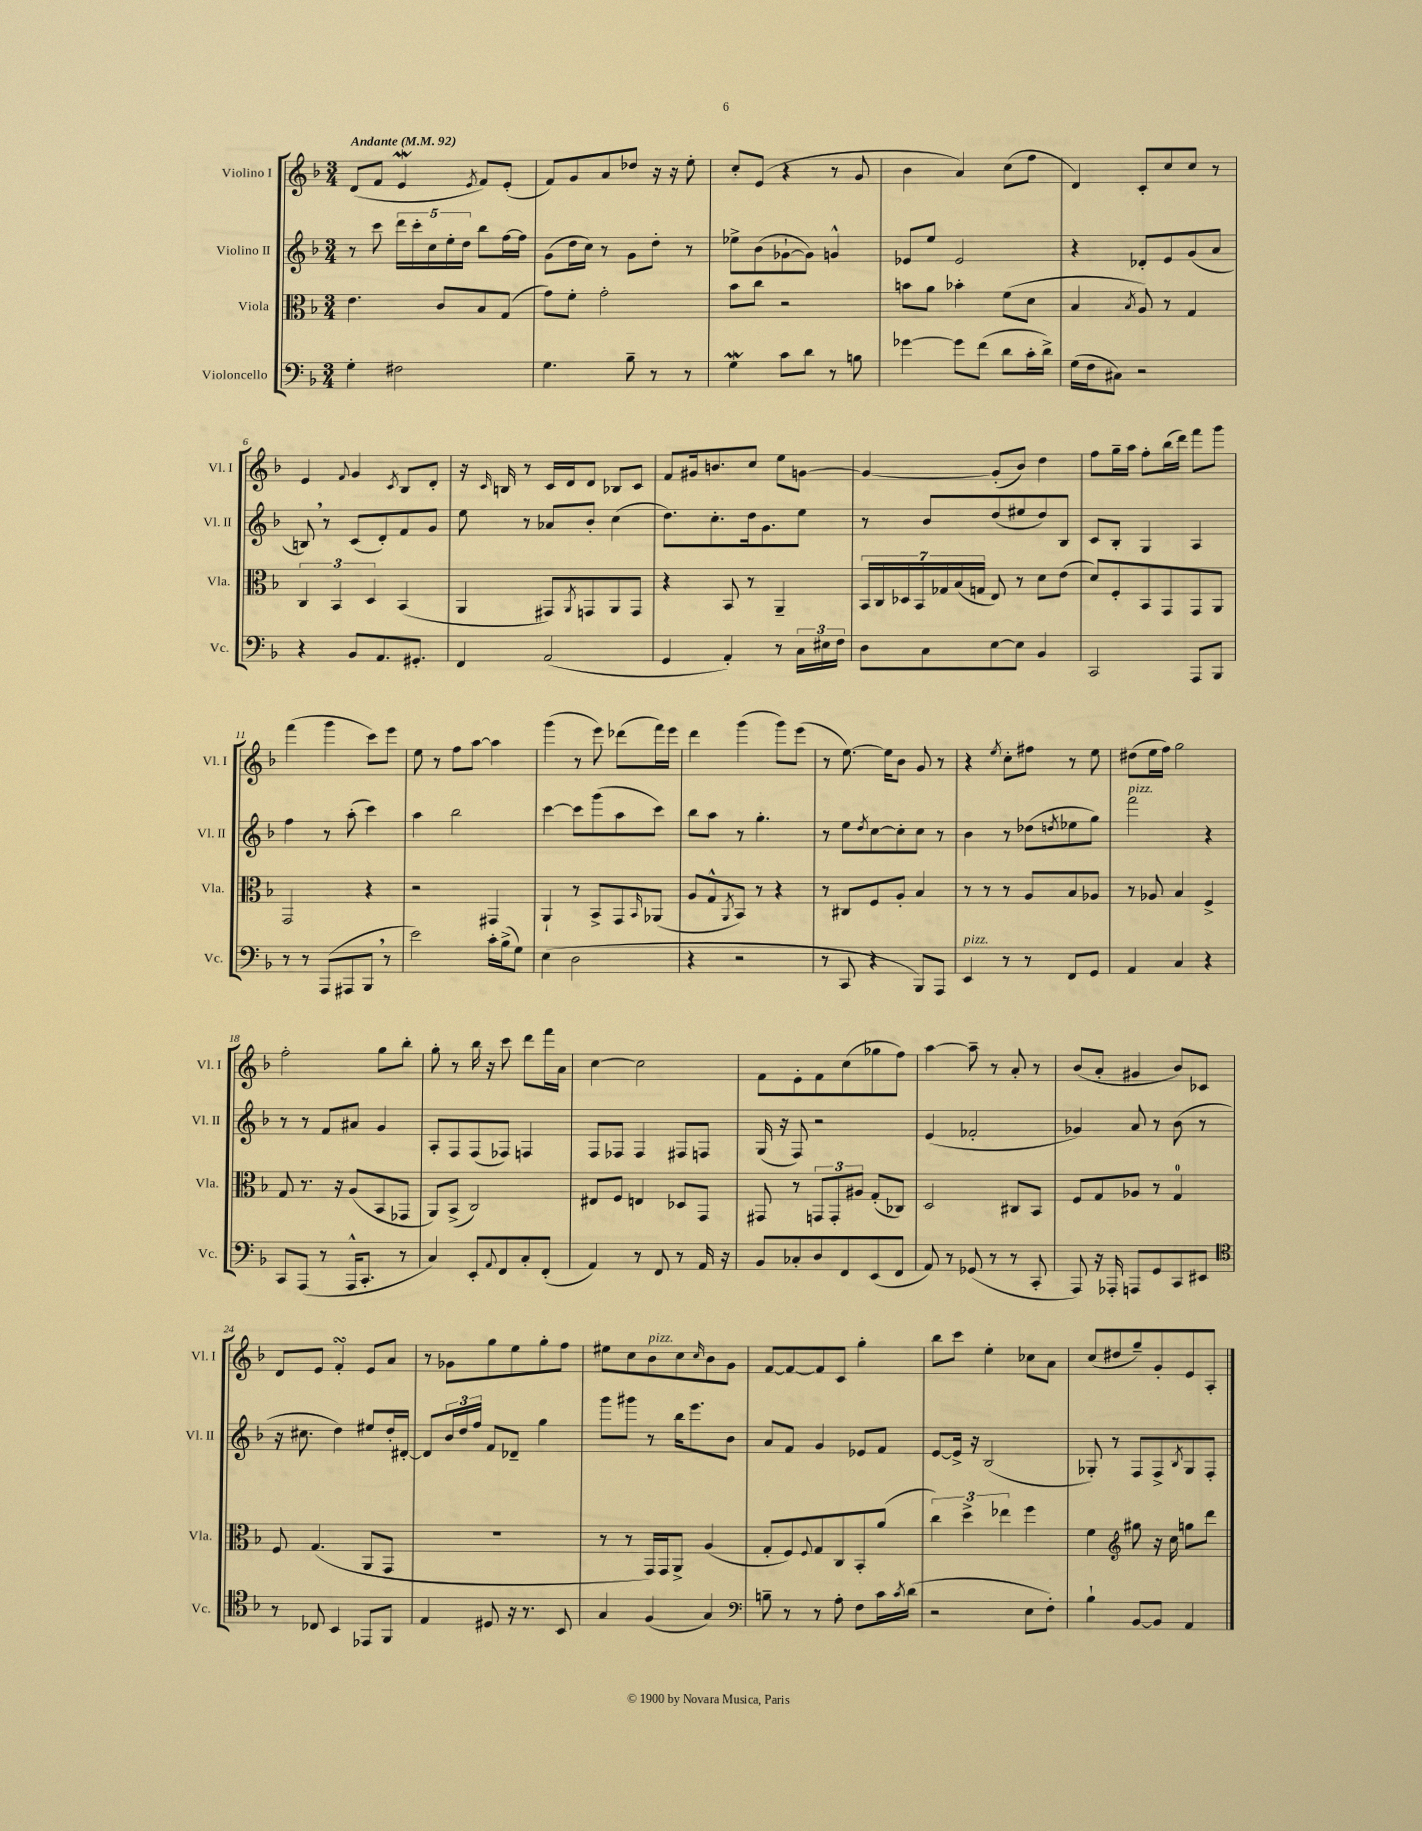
<<
\new StaffGroup <<
\new Staff = "s0" \with { instrumentName = "Violino I" shortInstrumentName = "Vl. I" } {
    \clef treble \key f \major \numericTimeSignature \time 3/4 \tempo "Andante" 4 = 92
    d'8( f'8 e'4\mordent \acciaccatura { e'8 } f'8) e'8-.( |
    f'8) g'8 a'8 des''8 r16 r16 e''8-. |
    c''8-. e'8( r4 r8 g'8 |
    bes'4 a'4) c''8( f''8 |
    d'4) c'8-. c''8 c''8 r8 |
    e'4 \appoggiatura { f'8 } g'4 \acciaccatura { c'8 } bes8 d'8-. |
    r16 \grace { c'16 } b16 r8 c'16 d'16 d'8 bes8 c'8 |
    f'8 gis'16 b'8. c''8 e''8 g'8~ |
    g'4~ g'8-.( bes'8) d''4 |
    f''8 g''16-- a''16 f''8-. bes''16( d'''16) f'''8 g'''8 |
    f'''4( g'''4 c'''8) e'''8 |
    e''8 r8 f''8 a''8~ a''4 |
    g'''4( r8 e'''8) des'''8( f'''16) e'''16 |
    d'''4 g'''4( g'''8) e'''8( |
    r8 e''8.~) e''16 bes'8 g'8 r8 |
    r4 \acciaccatura { e''8 } c''8-. fis''8 r8 e''8 |
    dis''8( e''16 f''16) g''2 |
    f''2-. g''8 bes''8-. |
    g''8-. r8 bes''16 r16 c'''8 d'''8 f'''16 a'16 |
    c''4~ c''2 |
    f'8 e'8-. f'8 c''8( ges''8 f''8) |
    a''4~ a''8-- r8 a'8-. r8 |
    bes'8( a'8-. gis'4 bes'8) ces'8 |
    d'8 e'8 f'4-.\turn e'8 a'8 |
    r8 ges'8 g''8 e''8 g''8-. f''8 |
    eis''8 c''8 bes'8^\markup { \italic "pizz." } c''8 \grace { c''16 } bes'8 g'8 |
    f'8~ f'8~ f'8 c'8 g''4-. |
    bes''8 c'''8 e''4-. ces''8 a'8 |
    c''8( dis''8 g''8--) g'8-. e'8 a8-. \bar "|." |
}
\new Staff = "s1" \with { instrumentName = "Violino II" shortInstrumentName = "Vl. II" } {
    \clef treble \key f \major \numericTimeSignature \time 3/4
    r8 c'''8 \tuplet 5/4 { d'''16 c'''16-. c''16 e''16-. d''16 } bes''8 f''16~ f''16 |
    g'8( d''16 c''16) r8 g'8 d''8-. r8 |
    ees''8-> bes'8( ges'8~-! ges'8) g'4-^ |
    ees'8 e''8 ees'2 |
    r4 des'8-. e'8 g'8( a'8 |
    b8) \breathe r8 c'8( d'8-.) f'8 g'8 |
    e''8 r8 aes'8 bes'8-. c''4( |
    d''8.) c''8.-. d''16 g'8. e''8 |
    r8 bes'8 d''8( eis''8 d''8) bes8 |
    c'8 bes8-. g4 a4 |
    f''4 r8 a''8-.( c'''4) |
    a''4 bes''2 |
    c'''4~ c'''8 g'''8( a''8 c'''8) |
    bes''8 a''8 r8 g''4.-. |
    r8 e''8 \acciaccatura { d''8 } c''8~ c''8-. c''8 r8 |
    bes'4 r8 des''8( \acciaccatura { d''8 } ees''8 g''8) |
    f'''2^\markup { \italic "pizz." } r4 |
    r8 r8 f'8 ais'8 g'4 |
    a8-. f8 f8( fes8) f4 |
    f8 fes8 fes4 fis8 f8 |
    g16( r16 f8) r2 |
    e'4( fes'2-. |
    ges'4) a'8 r8 bes'8( r8 |
    r16 cis''8. d''4) eis''8 d''16-. dis'16~-. |
    dis'8 \tuplet 3/2 { bes'16 d''16 f''16 } f'8 des'8-- g''4 |
    g'''8 gis'''8 r8 bes''16 e'''8. bes'8 |
    a'8 f'8 g'4 ees'8 f'8 |
    e'8~ e'16-> r16 bes2( |
    ges8-.) r8 f8 f8-> \acciaccatura { bes8 } ges8 f8-. \bar "|." |
}
\new Staff = "s2" \with { instrumentName = "Viola" shortInstrumentName = "Vla." } {
    \clef alto \key f \major \numericTimeSignature \time 3/4
    e'4. c'8 bes8 g8( |
    g'8) f'8-. g'2-. |
    bes'8 c''8 r2 |
    b'8 a'8 bes'4-. f'8( d'8 |
    bes4 \acciaccatura { bes8 } a8) r8 g4 |
    \tuplet 3/2 { c4 bes,4 d4 } bes,4( |
    a,4 gis,8) \acciaccatura { a,8 } g,8 a,8 g,8 |
    r4 bes,8 r8 a,4-- |
    \tuplet 7/4 { bes,16 c16 des16 bes,16 ges16 bes16( g16 } e8) r8 d'8 e'8( |
    d'8) f8-. bes,8 g,8 g,8 a,8 |
    g,2 r4 |
    r2 gis,4 |
    a,4-! r8 bes,8-> g,8 \grace { bes,16 } aes,8( |
    a8 g8-^ \acciaccatura { a,8 } bes,8) r8 r4 |
    r8 cis8 f8 a8-. bes4 |
    r8 r8 r8 a8 bes8 aes8 |
    r8 aes8 bes4 f4-> |
    g8 r8. r16 a8( bes,8 ges,8 |
    a,8) bes,8->( c2) |
    eis8 f8 e4 des8 g,8 |
    gis,8 r8 \tuplet 3/2 { g,8 g,8-. ais8 } g8-.( ces8) |
    d2 cis8 bes,8 |
    f8 g8 aes8 r8 g4-0 |
    f8 g4.( a,8 g,8 |
    R2. |
    r8 r8 g,16) g,16 a,8-> a4( |
    g8-. f8) \appoggiatura { f8 } g8 c8 bes,8-. a'8( |
    \tuplet 3/2 { c''4) d''4-> ees''4 } f''4 |
    f'4 \clef treble gis''8 r16 c''16 g''8 d'''8 \bar "|." |
}
\new Staff = "s3" \with { instrumentName = "Violoncello" shortInstrumentName = "Vc." } {
    \clef bass \key f \major \numericTimeSignature \time 3/4
    g4-. fis2 |
    g4. bes8-- r8 r8 |
    g4\mordent c'8 d'8 r8 b8 |
    ges'4~ ges'8 f'8( d'8 c'16-. d'16->) |
    g16( f16 cis8) r2 |
    r4 bes,8 a,8. gis,8.-. |
    f,4 a,2( |
    g,4 a,4-.) r8 \tuplet 3/2 { c16 eis16 f16 } |
    d8 c8 e8~ e8 bes,4 |
    c,2 a,,8 bes,,8 |
    r8 r8 a,,8( ais,,8 bes,,8 \breathe r8 |
    e'2) c'16-. bes16->( g8) |
    e4( d2 |
    r4 r2 |
    r8 c,8 r4 bes,,8) a,,8 |
    e,4^\markup { \italic "pizz." } r8 r8 f,8 g,8 |
    a,4 c4 r4 |
    c,8 a,,8( r8 a,,16-^ c,8.-. r8 |
    c4) e,8-. \appoggiatura { a,8 } f,8 c8-. f,8-.( |
    a,4) r8 f,8 r8 a,16 r16 |
    bes,8 ces8-. d8 f,8 e,8( f,8 |
    a,8) r8 ges,8( r8 r8 c,8-. |
    a,,8) r16 aes,,16-. a,,8 g,8 c,8 eis,8 |
    \clef tenor r8 ces8 bes,4 ees,8 f,8 |
    e4 dis8 r16 r8. bes,8 |
    g4 f4( g4) |
    \clef bass b8-- r8 r8 a8-. f8 c'16 \acciaccatura { c'8 } d'16( |
    r2 e8 f8-.) |
    bes4-! bes,8~ bes,8 a,4 \bar "|." |
}
>>
>>
